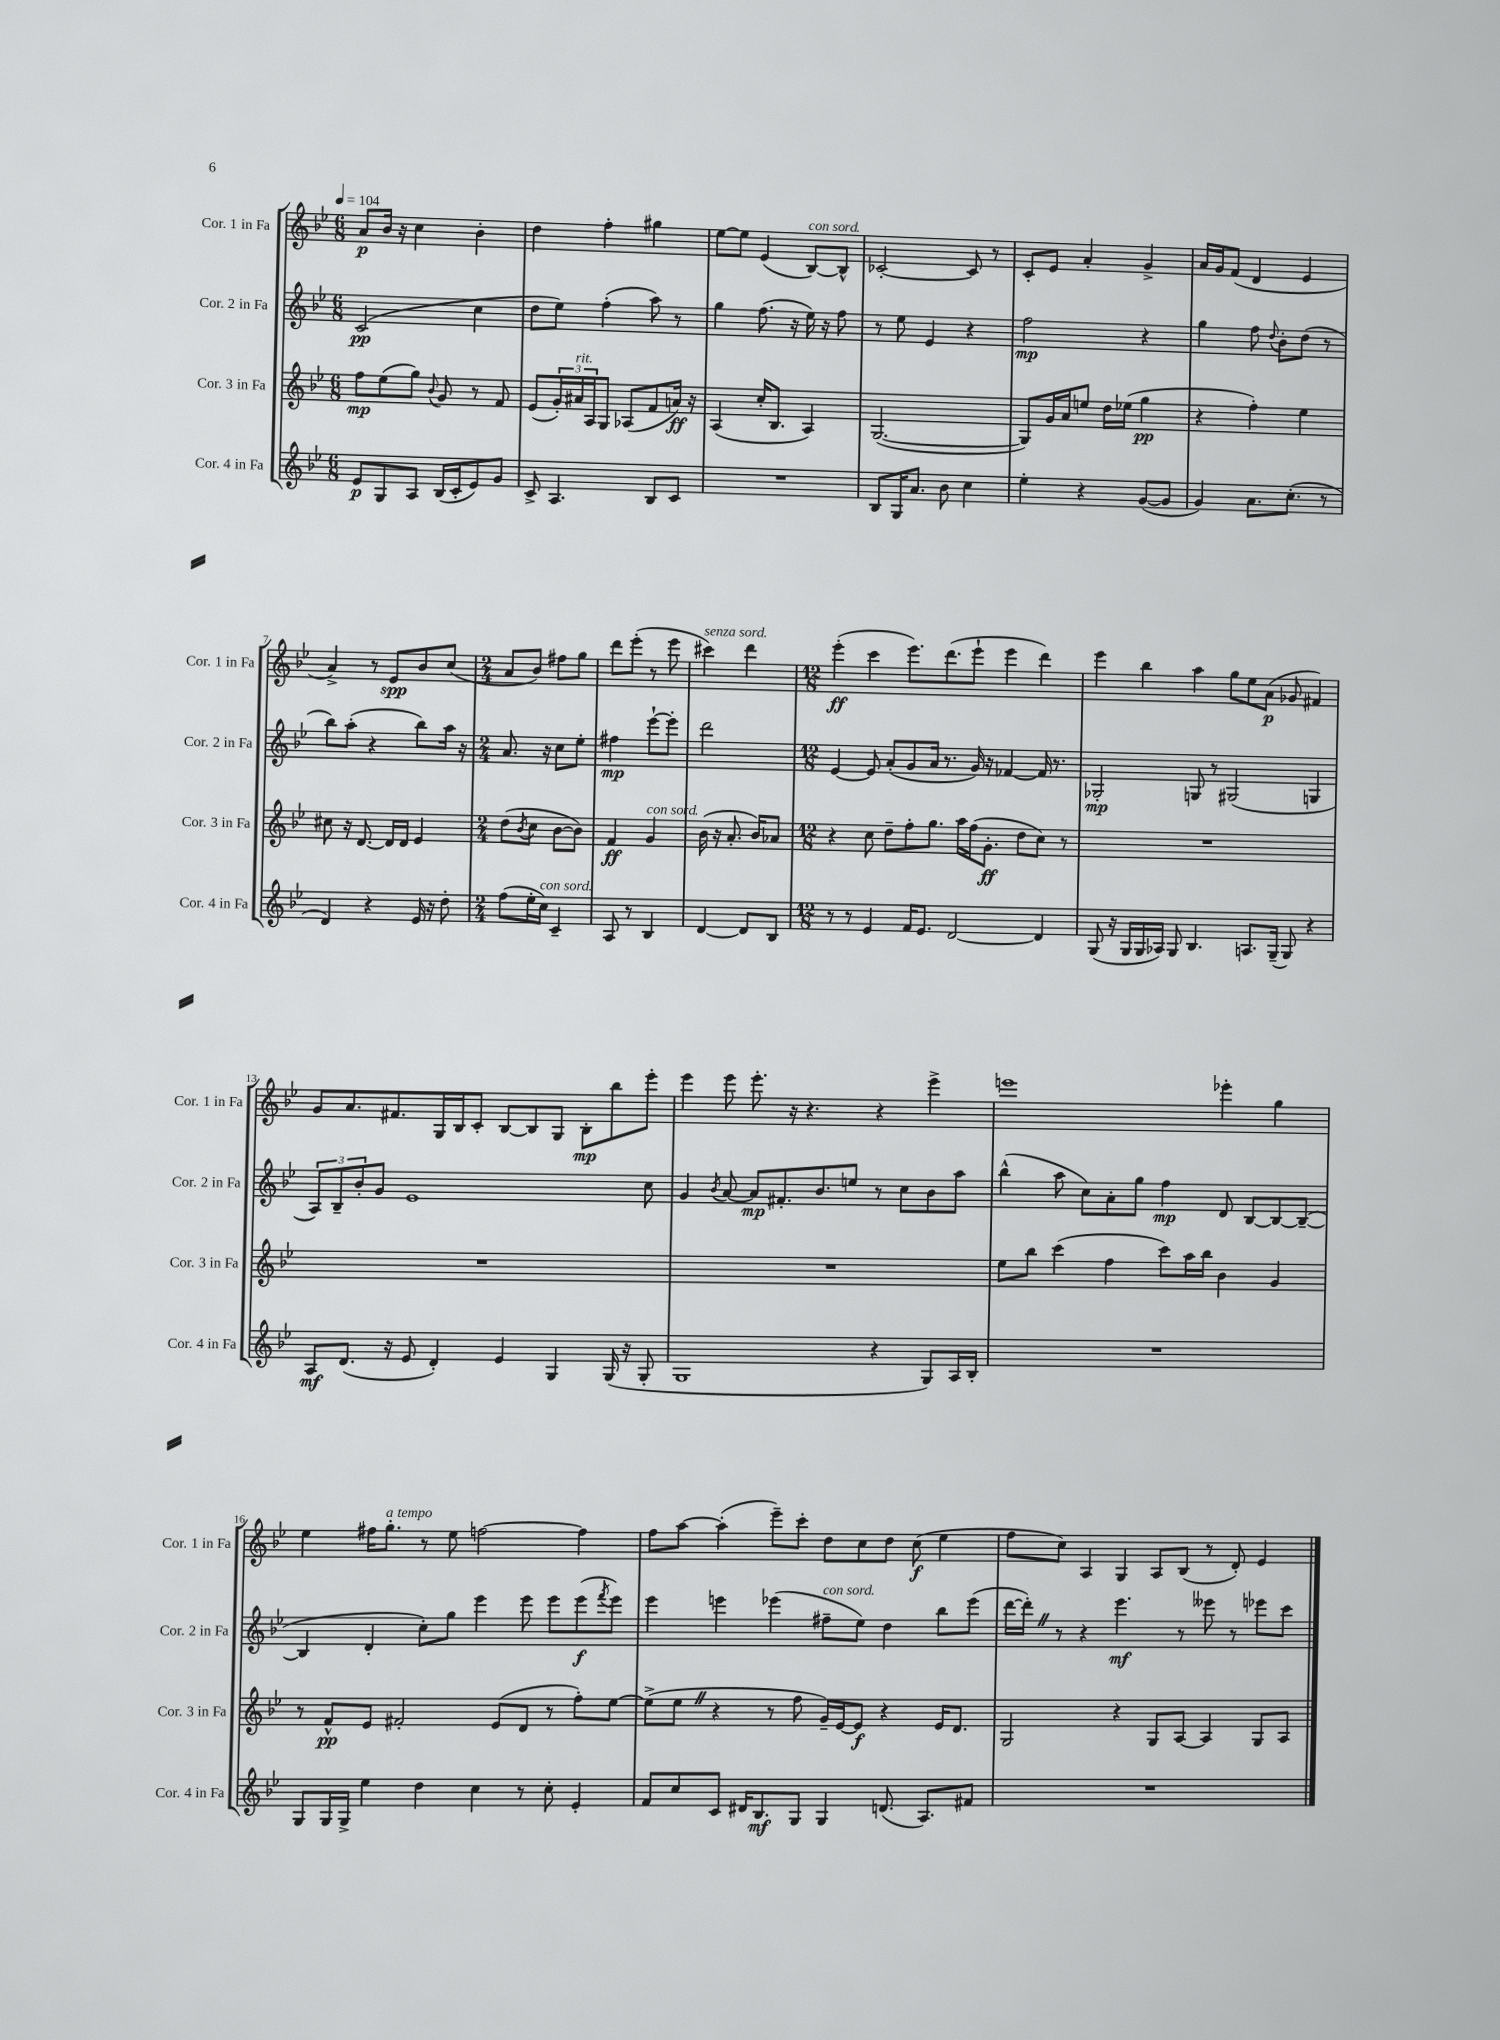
<<
\new StaffGroup <<
\new Staff = "s0" \with { instrumentName = "Cor. 1 in Fa" shortInstrumentName = "Cor. 1 in Fa" } {
    \clef treble \key bes \major \numericTimeSignature \time 6/8 \tempo 4 = 104
    a'8\p bes'16 r16 c''4 bes'4-. |
    d''4 f''4-. gis''4 |
    ees''8~ ees''8 ees'4( bes8~^\markup { \italic "con sord." }) bes8-^ |
    ces'2~-. ces'8 r8 |
    c'8-. ees'8 a'4-. g'4-> |
    a'16 g'16 f'8( d'4 ees'4 |
    a'4->) r8 ees'8\spp bes'8 c''8( |
    \numericTimeSignature \time 2/4 a'8 bes'8) fis''8 g''8 |
    d'''8 ees'''8-.( r8 ees'''8 |
    cis'''4^\markup { \italic "senza sord." }) d'''4 |
    \numericTimeSignature \time 12/8 ees'''4-.\ff( c'''4 ees'''8.) d'''8.( ees'''8-! ees'''4 d'''4) |
    ees'''4 bes''4 a''4 g''8 ees''8 a'8\p( ges'8 fis'4) |
    g'8 a'8. fis'8. g16 bes16 c'8-. bes8~ bes8 g8 bes8-.\mp bes''8 ees'''8-. |
    ees'''4 ees'''8 ees'''8.-. r16 r4. r4 ees'''4-> |
    e'''1 ees'''4-. g''4 |
    ees''4 fis''16 g''8.-.^\markup { \italic "a tempo" } r8 ees''8 f''2~ f''4 |
    f''8 a''8~ a''4-.( ees'''8--) c'''8-. d''8 c''8 d''8 c''8\f( ees''4 |
    f''8 c''8) a4 g4 a8 bes8( r8 d'8-.) ees'4 \bar "|." |
}
\new Staff = "s1" \with { instrumentName = "Cor. 2 in Fa" shortInstrumentName = "Cor. 2 in Fa" } {
    \clef treble \key bes \major \numericTimeSignature \time 6/8
    c'2\pp( c''4 |
    d''8 ees''8) f''4-.( a''8) r8 |
    g''4 f''8.( r16 ees''16) r16 f''8 |
    r8 ees''8 ees'4 r4 |
    f''2\mp r4 |
    g''4 f''8 \appoggiatura { d''8 } bes'8-. d''8( r8 |
    bes''8) a''8-.( r4 bes''8) a''16 r16 |
    \numericTimeSignature \time 2/4 a'8. r16 c''8 ees''8-. |
    fis''4\mp ees'''8~-! ees'''8-. |
    d'''2 |
    \numericTimeSignature \time 12/8 ees'4~ ees'8 a'8-.( g'8 a'16 r8. g'16) r16 fes'4~ fes'16 r8. |
    ges2-.\mp g8 r8 gis2( g4 |
    \tuplet 3/2 { a8) bes8-- bes'8-. } g'8 ees'1 c''8 |
    g'4 \acciaccatura { bes'8 } a'8~ a'8\mp fis'8.-. bes'8. e''8 r8 c''8 bes'8 a''8 |
    bes''4-^( a''8 c''8) a'8-. g''8 f''4\mp d'8 bes8~ bes8~ bes8~--( |
    bes4 d'4-. c''8-.) g''8 ees'''4 ees'''8 ees'''8 ees'''8\f( \acciaccatura { f'''8 } ees'''8) |
    ees'''4 e'''4 ees'''4( fis''8--^\markup { \italic "con sord." } ees''8) d''4 bes''8 ees'''8( |
    d'''16~ d'''16-.) \once \override BreathingSign.text = \markup { \musicglyph "scripts.caesura.straight" } \breathe r8 r4 ees'''4.\mf r8 eeses'''8 r8 ees'''8 c'''8 \bar "|." |
}
\new Staff = "s2" \with { instrumentName = "Cor. 3 in Fa" shortInstrumentName = "Cor. 3 in Fa" } {
    \clef treble \key bes \major \numericTimeSignature \time 6/8
    f''8\mp ees''8( g''8) \appoggiatura { bes'8 } g'8 r8 f'8 |
    ees'8( \tuplet 3/2 { g'16-.) ais'16^\markup { \italic "rit." } a16 } g8 aes8( f'8 a'16\ff) r16 |
    a4( c''16-. bes8. a4) |
    g2.~( |
    g8) g'16 a'16 e''8 d''16 ees''16( g''4\pp |
    r4 f''4-.) ees''4 |
    cis''8 r16 d'8.~ d'16 d'16 ees'4 |
    \numericTimeSignature \time 2/4 d''8( \acciaccatura { bes'8 } c''8 bes'8~ bes'8) |
    f'4\ff g'4^\markup { \italic "con sord." } |
    bes'16( r16 a'8.-. bes'16) aes'8 |
    \numericTimeSignature \time 12/8 r4 c''8 d''8-- f''8-. g''8. a''16 f''16( g'8.-.\ff d''8 c''8) r8 |
    R1. |
    R1. |
    R1. |
    ees''8 bes''8 c'''4( f''4 c'''8) a''16 bes''16 bes'4 g'4 |
    r8 f'8-^\pp ees'8 fis'2-. ees'8( d'8 r8 f''8-.) ees''8~ |
    ees''8->( ees''8 \once \override BreathingSign.text = \markup { \musicglyph "scripts.caesura.straight" } \breathe r4 r8 f''8 g'16--) ees'16~ ees'8\f r4 ees'16 d'8. |
    g2 r4 g8 a8~ a4 g8 a8 \bar "|." |
}
\new Staff = "s3" \with { instrumentName = "Cor. 4 in Fa" shortInstrumentName = "Cor. 4 in Fa" } {
    \clef treble \key bes \major \numericTimeSignature \time 6/8
    ees'8\p g8 a8 bes16( c'16-. ees'8) g'8 |
    c'8-> a4. bes8 c'8 |
    R2. |
    bes8 g16 a'8. bes'8 c''4 |
    ees''4-. r4 g'8~( g'8 |
    g'4) a'8. c''8.-.( r8 |
    d'4) r4 ees'16 r16 d''8-. |
    \numericTimeSignature \time 2/4 f''8( ees''16-. c''16^\markup { \italic "con sord." }) c'4-- |
    a8 r8 bes4 |
    d'4~ d'8 bes8 |
    \numericTimeSignature \time 12/8 r8 r8 ees'4 f'16 ees'8. d'2~ d'4 |
    g8( r16 g16 g16 aes16) g8 bes4. a8. g16--( g8) r4 |
    a8\mf d'8.( r16 ees'8 d'4-.) ees'4 g4 g16( r16 g8-. |
    g1 r4 g8) a16 bes16-. |
    R1. |
    g8 g16 g16-> ees''4 d''4 c''4 r8 c''8-. ees'4-. |
    f'8 c''8 c'8 dis'16 bes8.\mf g8 g4 d'8.( a8.) fis'8 |
    R1. \bar "|." |
}
>>
>>
